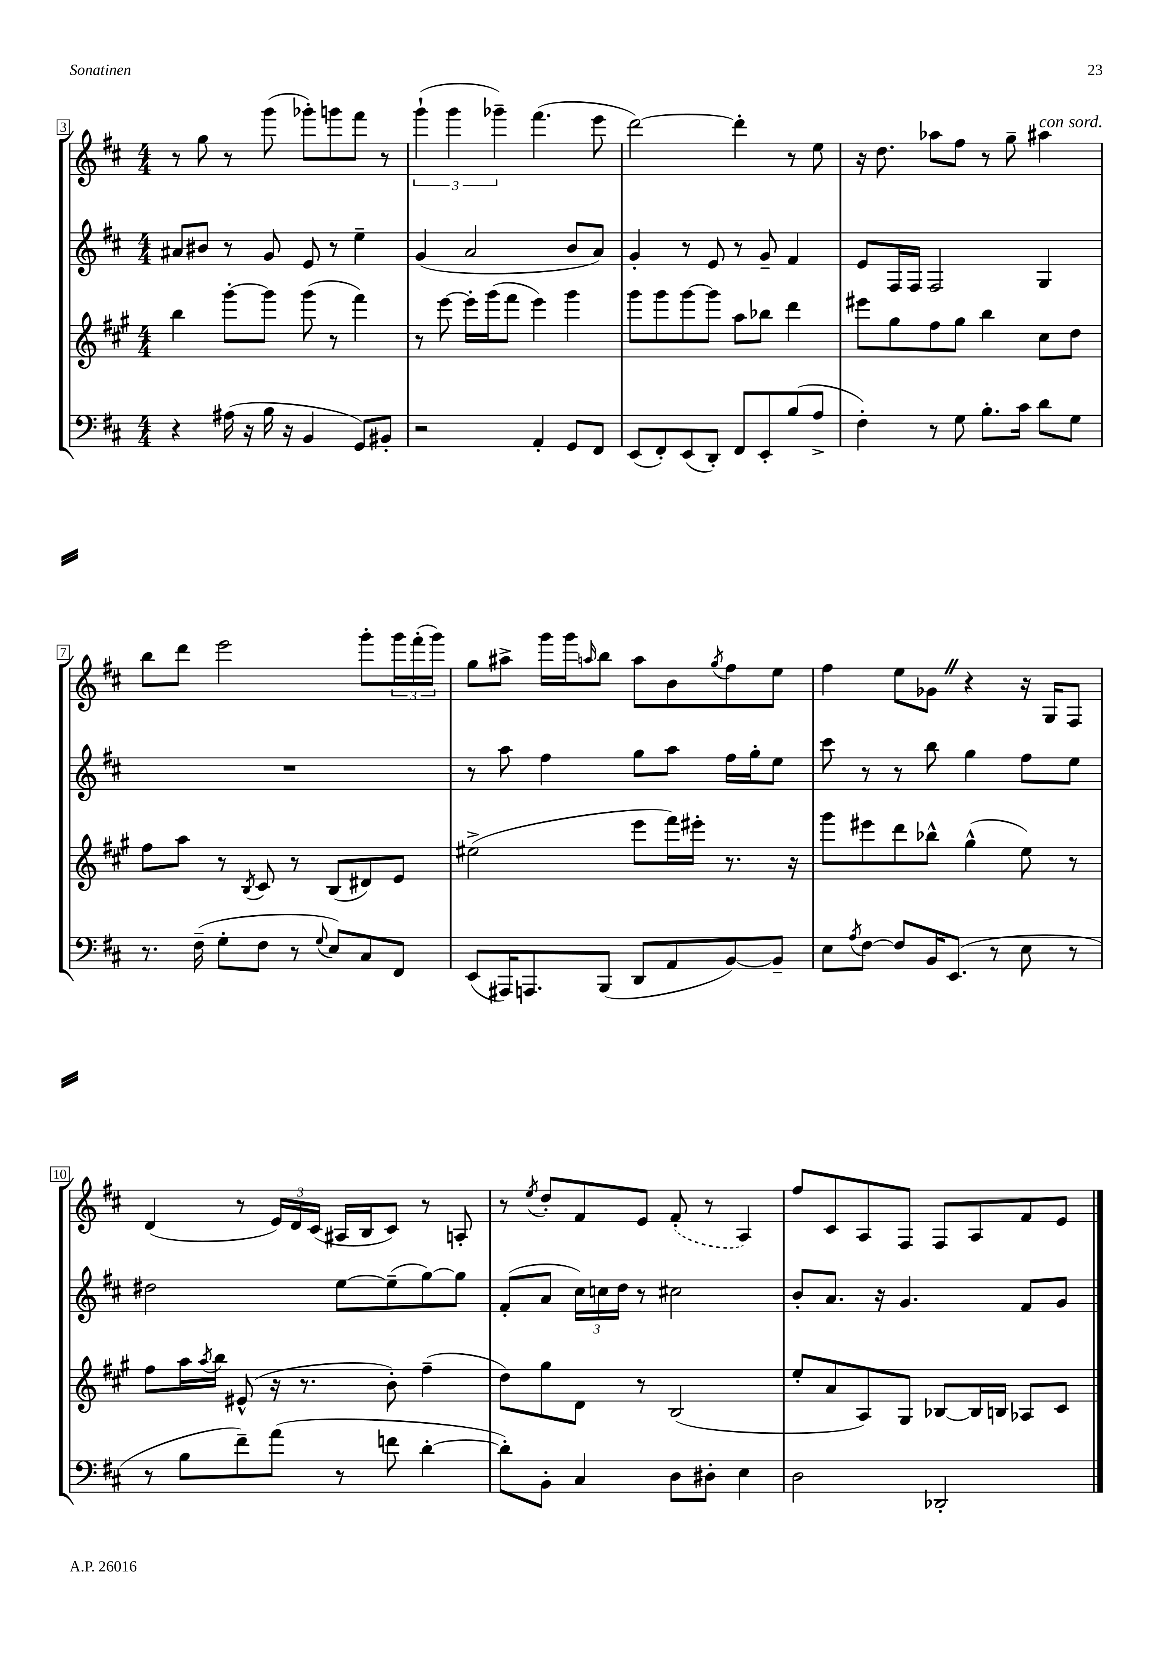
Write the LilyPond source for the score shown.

<<
\new StaffGroup <<
\new Staff = "s0" {
    \clef treble \key d \major \numericTimeSignature \time 4/4
    r8 g''8 r8 g'''8( ges'''8-.) g'''8 fis'''8 r8 |
    \tuplet 3/2 { g'''4-!( g'''4 ges'''4--) } fis'''4.( e'''8 |
    d'''2~) d'''4-. r8 e''8 |
    r16 d''8. aes''8 fis''8 r8 g''8-- ais''4^\markup { \italic "con sord." } |
    b''8 d'''8 e'''2 g'''8-. \tuplet 3/2 { g'''16 fis'''16-.( g'''16) } |
    g''8 ais''8-> g'''16 g'''16 \grace { a''16 } b''8 a''8 b'8 \acciaccatura { g''8 } fis''8 e''8 |
    fis''4 e''8 ges'8 \once \override BreathingSign.text = \markup { \musicglyph "scripts.caesura.straight" } \breathe r4 r16 g16 fis8 |
    d'4( r8 \tuplet 3/2 { e'16) d'16 cis'16( } ais16 b16 cis'8) r8 a8-. |
    r8 \acciaccatura { e''8 } d''8-. fis'8 e'8 \once \slurDashed fis'8-.( r8 a4) |
    fis''8 cis'8 a8 fis8 fis8 a8 fis'8 e'8 \bar "|." |
}
\new Staff = "s1" {
    \clef treble \key d \major \numericTimeSignature \time 4/4
    ais'8 bis'8 r8 g'8 e'8 r8 e''4-- |
    g'4( a'2 b'8 a'8) |
    g'4-. r8 e'8 r8 g'8-- fis'4 |
    e'8 fis16 fis16 fis2 g4 |
    R1 |
    r8 a''8 fis''4 g''8 a''8 fis''16 g''16-. e''8 |
    cis'''8 r8 r8 b''8 g''4 fis''8 e''8 |
    dis''2 e''8~ e''8--( g''8~) g''8 |
    fis'8-.( a'8 \tuplet 3/2 { cis''16) c''16 d''16 } r8 cis''2 |
    b'8-. a'8. r16 g'4. fis'8 g'8 \bar "|." |
}
\new Staff = "s2" {
    \clef treble \key a \major \numericTimeSignature \time 4/4
    b''4 gis'''8~-. gis'''8 gis'''8( r8 fis'''4) |
    r8 e'''8~ e'''16-. gis'''16( fis'''8 e'''4) gis'''4 |
    gis'''8 gis'''8 gis'''8~ gis'''8 a''8 bes''8 d'''4 |
    eis'''8 gis''8 fis''8 gis''8 b''4 cis''8 d''8 |
    fis''8 a''8 r8 \acciaccatura { b8 } cis'8 r8 b8( dis'8) e'8 |
    eis''2->( e'''8 fis'''16) eis'''16-. r8. r16 |
    gis'''8 eis'''8 d'''8 bes''8-^ gis''4-^( e''8) r8 |
    fis''8 a''16 \acciaccatura { a''8 } b''16 eis'8-^( r16 r8. b'8-.) fis''4--( |
    d''8) gis''8 d'8 r8 b2( |
    e''8-. a'8 a8) gis8 bes8~ bes16 b16 aes8 cis'8 \bar "|." |
}
\new Staff = "s3" {
    \clef bass \key d \major \numericTimeSignature \time 4/4
    r4 ais16( r16 b16 r16 b,4 g,8) bis,8-. |
    r2 a,4-. g,8 fis,8 |
    e,8( fis,8-.) e,8( d,8-.) fis,8 e,8-. b8( a8-> |
    fis4-.) r8 g8 b8.-. cis'16 d'8 g8 |
    r8. fis16--( g8-. fis8 r8 \appoggiatura { g8 } e8) cis8 fis,8 |
    e,8( ais,,16) a,,8. b,,8( d,8 a,8 b,8~) b,8-- |
    e8 \acciaccatura { a8 } fis8~ fis8 b,16 e,8.( r8 e8 r8 |
    r8 b8 fis'8--) a'8( r8 f'8 d'4~-. |
    d'8-.) b,8-. cis4 d8 dis8-. e4 |
    d2 des,2-. \bar "|." |
}
>>
>>
\layout { \context { \Score currentBarNumber = #3 \override BarNumber.stencil = #(make-stencil-boxer 0.1 0.3 ly:text-interface::print) } }
